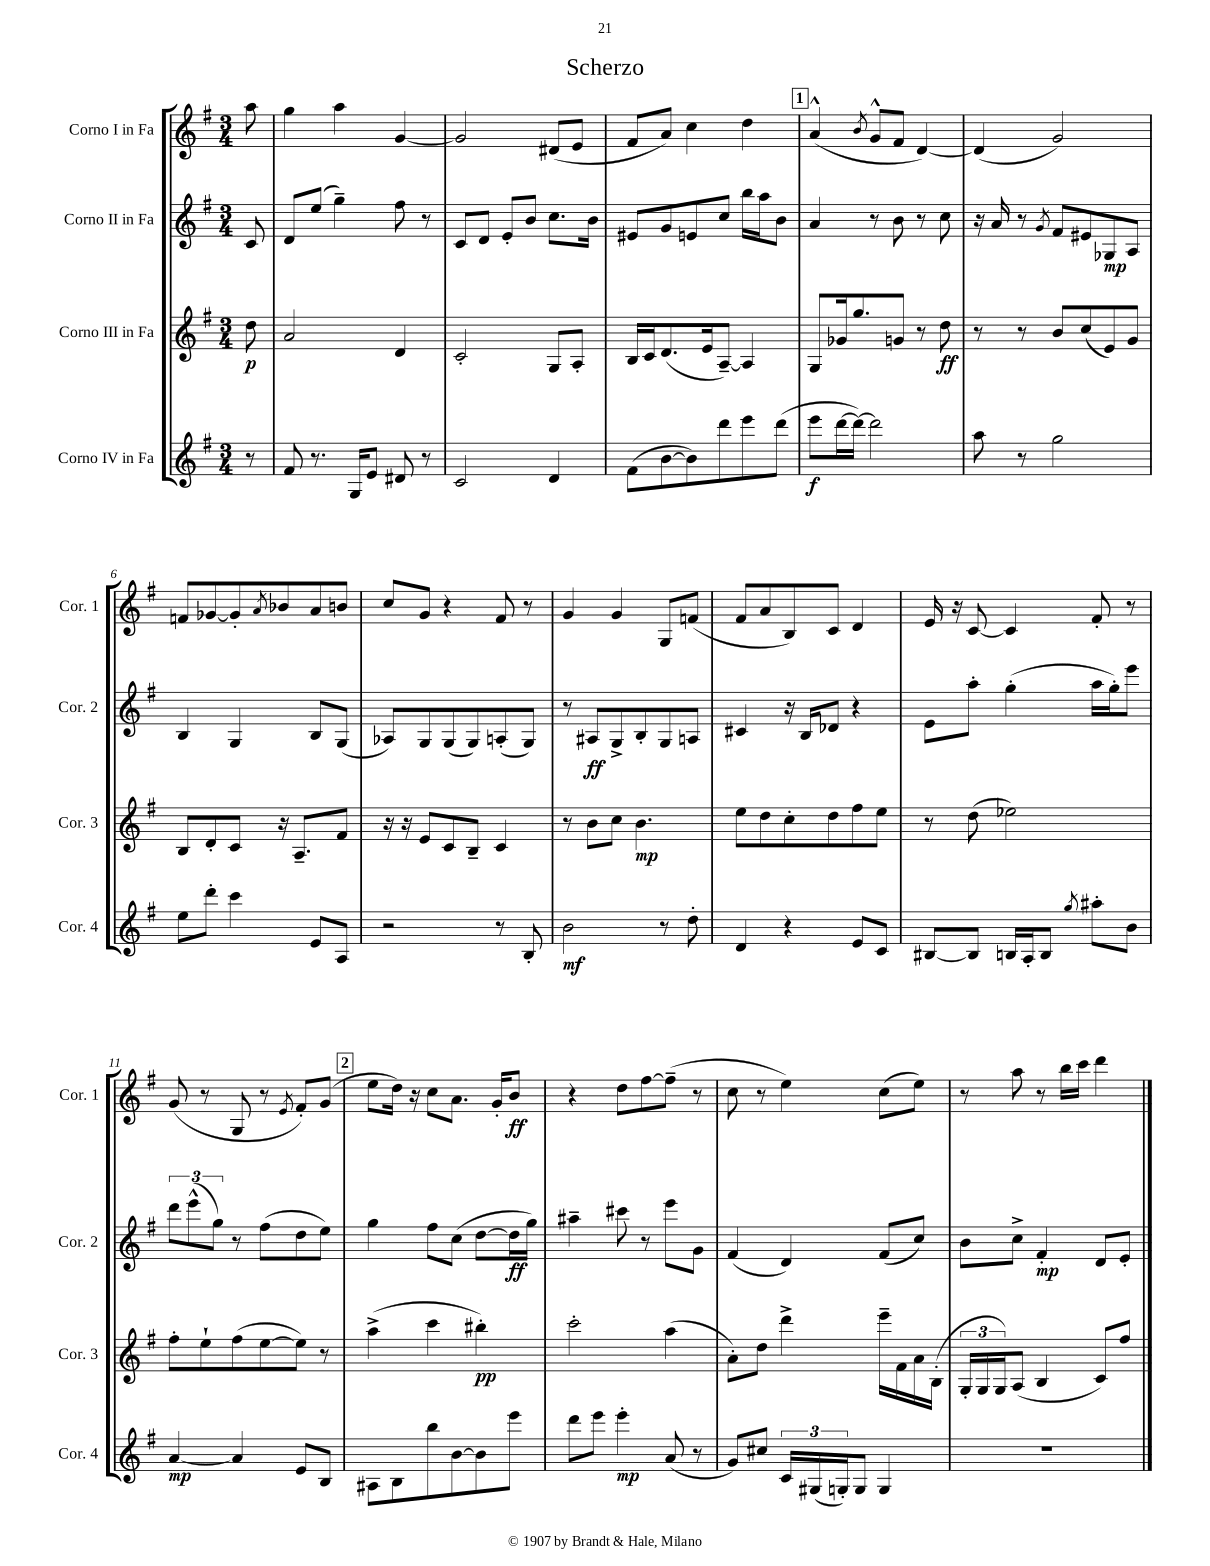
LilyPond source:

\header { title = "Scherzo" }
<<
\new StaffGroup <<
\new Staff = "s0" \with { instrumentName = "Corno I in Fa" shortInstrumentName = "Cor. 1" } {
    \clef treble \key g \major \numericTimeSignature \time 3/4 \partial 8
    a''8 |
    g''4 a''4 g'4~ |
    g'2 dis'8( e'8 |
    fis'8 a'8) c''4 d''4 |
    \mark \markup { \box "1" } a'4-^( \acciaccatura { b'8 } g'8-^ fis'8 d'4~) |
    d'4( g'2) |
    f'8 ges'8~ ges'8-. \acciaccatura { a'8 } bes'8 a'8 b'8 |
    c''8 g'8 r4 fis'8 r8 |
    g'4 g'4 g8 f'8( |
    fis'8 a'8 b8) c'8 d'4 |
    e'16 r16 c'8~ c'4 fis'8-. r8 |
    g'8( r8 g8 r8 \acciaccatura { e'8 } fis'8-.) g'8( |
    \mark \markup { \box "2" } e''8 d''16) r16 c''8 a'8. g'16-. b'8\ff |
    r4 d''8 fis''8~ fis''8--( r8 |
    c''8 r8 e''4) c''8( e''8) |
    r8 a''8 r8 b''16 c'''16 d'''4 \bar "|." |
}
\new Staff = "s1" \with { instrumentName = "Corno II in Fa" shortInstrumentName = "Cor. 2" } {
    \clef treble \key g \major \numericTimeSignature \time 3/4 \partial 8
    c'8 |
    d'8 e''8( g''4--) fis''8 r8 |
    c'8 d'8 e'8-. b'8 c''8. b'16 |
    eis'8 g'8 e'8 c''8 b''16 a''16 b'8 |
    \mark \markup { \box "1" } a'4 r8 b'8 r8 c''8 |
    r16 a'16 r8 \acciaccatura { g'8 } fis'8 eis'8 ges8\mp a8 |
    b4 g4 b8 g8( |
    aes8) g8 g8( g8) a8-.( g8) |
    r8 ais8\ff g8-> b8-. g8 a8 |
    cis'4 r16 b16 des'8 r4 |
    e'8 a''8-. g''4-.( a''16 g''16-.) e'''8 |
    \tuplet 3/2 { d'''8 e'''8-^( g''8) } r8 fis''8( d''8 e''8) |
    \mark \markup { \box "2" } g''4 fis''8 c''8( d''8~ d''16\ff g''16) |
    ais''4-- cis'''8 r8 e'''8 g'8 |
    fis'4( d'4) fis'8( c''8) |
    b'8 c''8-> fis'4-.\mp d'8 e'8-. \bar "|." |
}
\new Staff = "s2" \with { instrumentName = "Corno III in Fa" shortInstrumentName = "Cor. 3" } {
    \clef treble \key g \major \numericTimeSignature \time 3/4 \partial 8
    d''8\p |
    a'2 d'4 |
    c'2-. g8 a8-. |
    b16 c'16 d'8.( e'16 a8~--) a4 |
    \mark \markup { \box "1" } g8 ges'16 g''8. g'8 r8 d''8\ff |
    r8 r8 b'8 c''8( e'8) g'8 |
    b8 d'8-. c'8 r16 a8.-- fis'8 |
    r16 r16 e'8 c'8 b8-- c'4 |
    r8 b'8 c''8 b'4.\mp |
    e''8 d''8 c''8-. d''8 fis''8 e''8 |
    r8 d''8( ees''2) |
    fis''8-. e''8-! fis''8( e''8~ e''8) r8 |
    \mark \markup { \box "2" } a''4->( c'''4 bis''4-.\pp) |
    c'''2-. a''4( |
    a'8-.) d''8 d'''4-> e'''16-- fis'16 a'16 b16-.( |
    \tuplet 3/2 { g16-. g16 g16) } a8( b4 c'8) fis''8 \bar "|." |
}
\new Staff = "s3" \with { instrumentName = "Corno IV in Fa" shortInstrumentName = "Cor. 4" } {
    \clef treble \key g \major \numericTimeSignature \time 3/4 \partial 8
    r8 |
    fis'8 r8. g16 e'8 dis'8 r8 |
    c'2 d'4 |
    fis'8( b'8~ b'8) d'''8 e'''8 d'''8( |
    \mark \markup { \box "1" } e'''8\f d'''16~ d'''16~) d'''2 |
    a''8 r8 g''2 |
    e''8 d'''8-. c'''4 e'8 a8 |
    r2 r8 b8-. |
    b'2\mf r8 d''8-. |
    d'4 r4 e'8 c'8 |
    bis8~ bis8 b16 a16-. b8 \acciaccatura { g''8 } ais''8-. b'8 |
    a'4~\mp a'4 e'8 b8 |
    \mark \markup { \box "2" } ais8 b8 b''8 b'8~ b'8 e'''8 |
    d'''8 e'''8 e'''4-.\mp a'8( r8 |
    g'8) cis''8 \tuplet 3/2 { c'16 gis16( g16-.) } g8 g4 |
    R2. \bar "|." |
}
>>
>>
